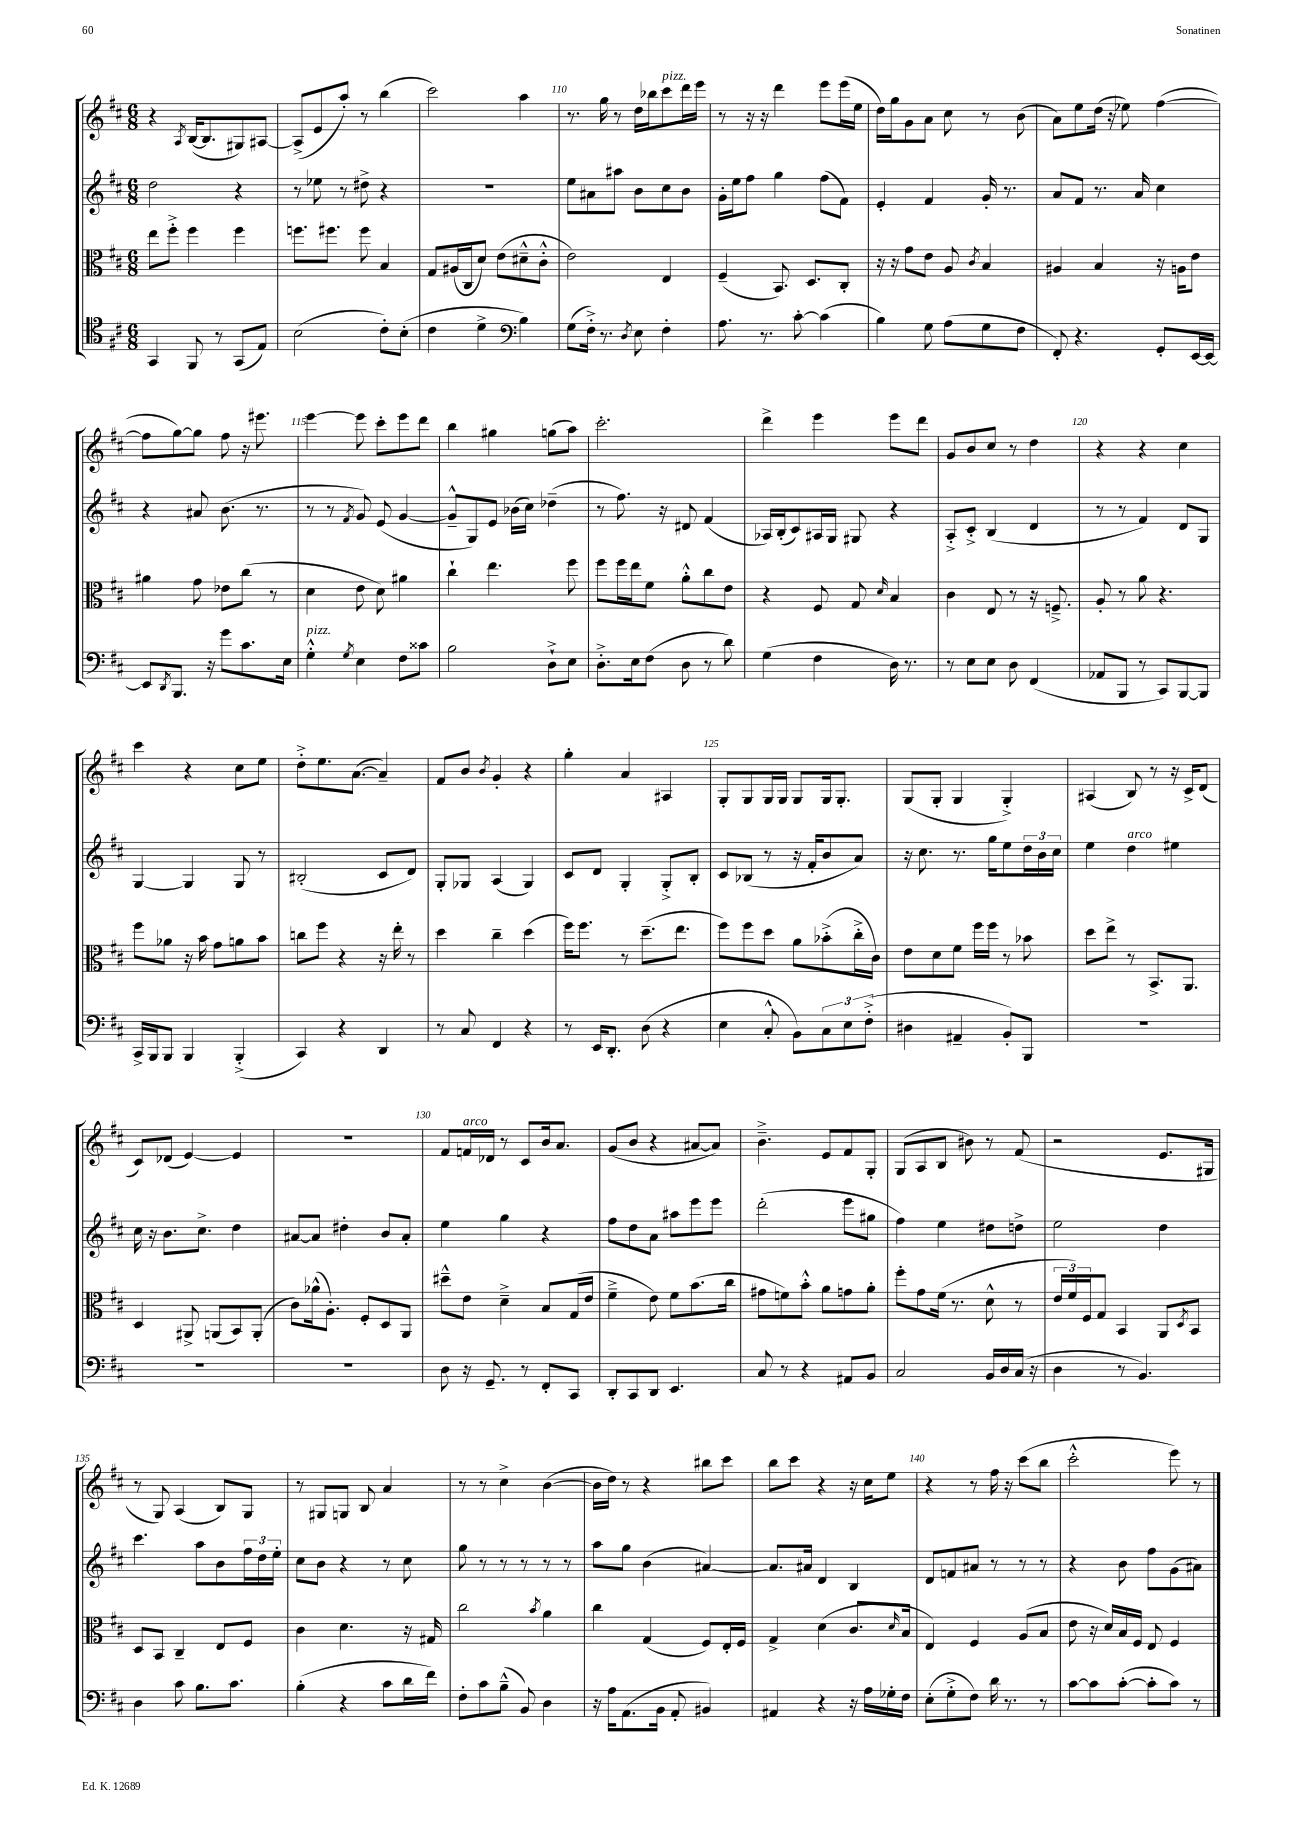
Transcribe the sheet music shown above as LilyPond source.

<<
\new StaffGroup <<
\new Staff = "s0" {
    \clef treble \key d \major \numericTimeSignature \time 6/8
    r4 \acciaccatura { a8 } b16~( b8. gis8) ais8~ |
    ais8->( e'8 a''8-.) r8 b''4( |
    cis'''2) a''4 |
    r8. g''16 r8 d''16 bes''16 cis'''8^\markup { \italic "pizz." } d'''16 e'''16 |
    r8 r16 r16 d'''4 e'''8 e'''16( e''16 |
    d''16) g''16 g'8 a'8 cis''8 r8 b'8( |
    a'8) e''8 d''16( r16 ees''8) fis''4~( |
    fis''8 g''8~) g''8 fis''8 r16 eis'''8. |
    e'''4~ e'''8 cis'''8-. e'''8 d'''8 |
    b''4 gis''4 g''8( a''8) |
    cis'''2.-. |
    d'''4-> e'''4 e'''8 d'''8 |
    g'8 b'8 cis''8 r8 d''4 |
    r4 r4 cis''4 |
    cis'''4 r4 cis''8 e''8 |
    d''8-.-> e''8. a'8.~( a'4--) |
    fis'8 b'8 \acciaccatura { b'8 } g'4-. r4 |
    g''4-. a'4 ais4 |
    g8-. g8 g16 g16 g8 g16 g8.-. |
    g8( g8-. g4 g4-.->) |
    ais4( b8) r8 r16 cis'16-> d'8( |
    cis'8) des'8( e'4~) e'4 |
    R2. |
    fis'8 f'16^\markup { \italic "arco" } des'16 r8 cis'8 b'16 a'8. |
    g'8( b'8 r4 ais'8~ ais'8) |
    b'4.---> e'8 fis'8 g8-. |
    g8( a8 b8 bis'8) r8 fis'8( |
    r2 e'8. gis16 |
    r8 g8) a4( b8) g8 |
    r8 gis8 g8 b8 a'4 |
    r8 r8 cis''4-> b'4~( |
    b'16 d''16) r8 r4 bis''8 cis'''8 |
    b''8 cis'''8 r4 r16 cis''16 e''8 |
    r4 r8 fis''16 r16 cis'''8( b''8 |
    cis'''2-.-^ e'''8) r8 \bar "|." |
}
\new Staff = "s1" {
    \clef treble \key d \major \numericTimeSignature \time 6/8
    d''2 r4 |
    r8 ees''8 r8 dis''8-> r4 |
    R2. |
    e''8 ais'8 ais''8 b'8 cis''8 b'8 |
    g'16-. e''16 fis''8 g''4 fis''8( fis'8) |
    e'4-. fis'4 g'16-. r8. |
    a'8 fis'8 r8. a'16 cis''4 |
    r4 ais'8 b'8.( r8. |
    r8 r8 \acciaccatura { fis'8 } g'8) e'8( g'4~ |
    g'8---^ g8) e'8 bes'16( cis''16) des''4--( |
    r8 fis''8.) r16 dis'8 fis'4( |
    aes16) b16-.( cis'8) ais16 g16 gis8 r4 |
    a8-.-> cis'8-.-> b4( d'4 |
    r8 r8 fis'4) d'8 g8 |
    g4~ g4 g8 r8 |
    bis2-.( cis'8 d'8) |
    g8-. ges8 a4( ges4) |
    cis'8 d'8 g4-. g8-.-> b8-. |
    cis'8 bes8( r8 r16 fis'16-. b'8 a'8) |
    r16 cis''8. r8. g''16 e''8 \tuplet 3/2 { d''16 b'16 cis''16 } |
    e''4 d''4^\markup { \italic "arco" } eis''4 |
    cis''16 r16 b'8. cis''8.-> d''4 |
    ais'8~ ais'8 dis''4-. b'8 ais'8-. |
    e''4 g''4 r4 |
    fis''8 d''8 a'8 ais''8 e'''8 e'''8 |
    d'''2-.( e'''8 gis''8 |
    fis''4) e''4 dis''8 d''8-> |
    e''2 d''4 |
    cis'''4. a''8 b'8 \tuplet 3/2 { fis''16 d''16 e''16-. } |
    cis''8 b'8 r4 r8 cis''8 |
    g''8 r8 r8 r8 r8 r8 |
    a''8 g''8 b'4( ais'4~) |
    ais'8. ais'16 d'4 b4 |
    d'8 f'8 ais'8 r8 r8 r8 |
    r4 b'8 fis''8 g'8( ais'8) \bar "|." |
}
\new Staff = "s2" {
    \clef alto \key d \major \numericTimeSignature \time 6/8
    e''8 fis''8-.-> fis''4 fis''4 |
    f''8. fis''8. fis''8 b4 |
    g8 ais16( cis16 d'8) e'8( dis'8---^ cis'8-.-^ |
    e'2) e4 |
    fis4--( b,8.) d8. cis8-. |
    r16 r16 g'8 e'8 a8 \acciaccatura { cis'8 } b4 |
    ais4 b4 r16 a16 e'8 |
    ais'4 g'8 ees'8 cis''8( r8 |
    d'4 e'8 d'8) ais'4 |
    cis''4-! e''4. fis''8 |
    fis''8 fis''16 e''16 fis'8 a'8-.-^ cis''8 e'8 |
    r4 fis8 g8 \grace { d'16 } b4 |
    cis'4 e8 r8 r16 f8.---> |
    a8-. r8 a'8 r4. |
    fis''8 aes'8 r16 b'16 g'8 a'8 b'8 |
    c''8 fis''8 r4 r16 e''16-. r8 |
    d''4 cis''4-- d''4( |
    fis''16) fis''8. r8 d''8.--( e''8. |
    fis''8) fis''8 d''8 a'8 bes'8-.->( cis''16-.-> cis'16) |
    e'8 d'8 fis'8 fis''16 fis''16 r8 bes'8 |
    d''8 e''8-> r8 b,8.-> a,8. |
    d4 ais,8-> a,8( b,8) a,8-.( |
    cis'8) aes'16-^( a8.-.) fis8-. d8 a,8 |
    dis''8---^ e'8 d'4---> b8 g16( e'16 |
    fis'4---> e'8) fis'8 b'8.( cis''16 |
    gis'8 f'8) b'8-.-^ a'8 g'8 a'8-. |
    fis''8-. g'8 fis'16( r8. d'8-^ r8 |
    \tuplet 3/2 { e'16 fis'16) fis16 } g8 b,4 a,8 \acciaccatura { d8 } b,8 |
    d8 b,8 cis4-- e8 fis8 |
    cis'4 d'4. r16 gis16 |
    cis''2 \acciaccatura { b'8 } a'4 |
    cis''4 g4( fis8) e16-. fis16 |
    g4-> d'4( cis'8. \grace { d'16 } b16 |
    e4) fis4 a8( b8 |
    e'8 r16 d'16) b16 fis16 e8 fis4 \bar "|." |
}
\new Staff = "s3" {
    \clef tenor \key d \major \numericTimeSignature \time 6/8
    g,4 fis,8 r8 g,8( e8) |
    b2( cis'8-.) b8-.( |
    cis'4 d'4-> \clef bass b4) |
    g8( fis16-.->) r8. \acciaccatura { d8 } e8 fis4-. |
    a8. r8. cis'8~-. cis'4( |
    b4) g8 a8( g8 fis8 |
    fis,8-.) r4. g,8-. e,16~ e,16~ |
    e,8 \acciaccatura { d,8 } b,,8. r16 g'8 cis'8. e16 |
    g4-.-^^\markup { \italic "pizz." } \acciaccatura { g8 } e4 fis8 cisis'8 |
    b2 d8-!-> e8 |
    d8.-.-> e16 fis8( d8 r8 d'8) |
    g4( fis4 d16) r8. |
    r8 e8 e8 d8 fis,4( |
    aes,8 b,,8 r8 cis,8) b,,8~ b,,8 |
    cis,16-> b,,16 b,,8 b,,4 b,,4-.->( |
    cis,4) r4 d,4 |
    r8 cis8 fis,4 r4 |
    r8 e,16 d,8.-. d8( r4 |
    e4 cis8-.-^ b,8) \tuplet 3/2 { cis8 e8 fis8-.->( } |
    dis4 ais,4-- b,8-.) b,,8 |
    R2. |
    R2. |
    R2. |
    d8 r16 g,8.-- r8 fis,8-. cis,8 |
    d,8-. cis,8 d,8 e,4. |
    cis8 r8 r4 ais,8 b,8 |
    cis2 b,16 d16 cis16( r16 |
    d4 r8 b,4.) |
    d4 cis'8 b8. cis'8. |
    b4-.( r4 cis'8 d'16 fis'16) |
    fis8-. cis'8 b8---^( b,8) d4 |
    r16 a16 a,8.( b,16 a,8-. bis,4) |
    ais,4 r4 r16 a16 ges16-. fis16 |
    e8-.( g8-.-> fis8) d'16 r8. r8 |
    cis'8~ cis'8 cis'8~-.( cis'8-. cis'8) r8 \bar "|." |
}
>>
>>
\layout { \context { \Score currentBarNumber = #107 \override BarNumber.break-visibility = ##(#f #t #t) barNumberVisibility = #(every-nth-bar-number-visible 5) } }
